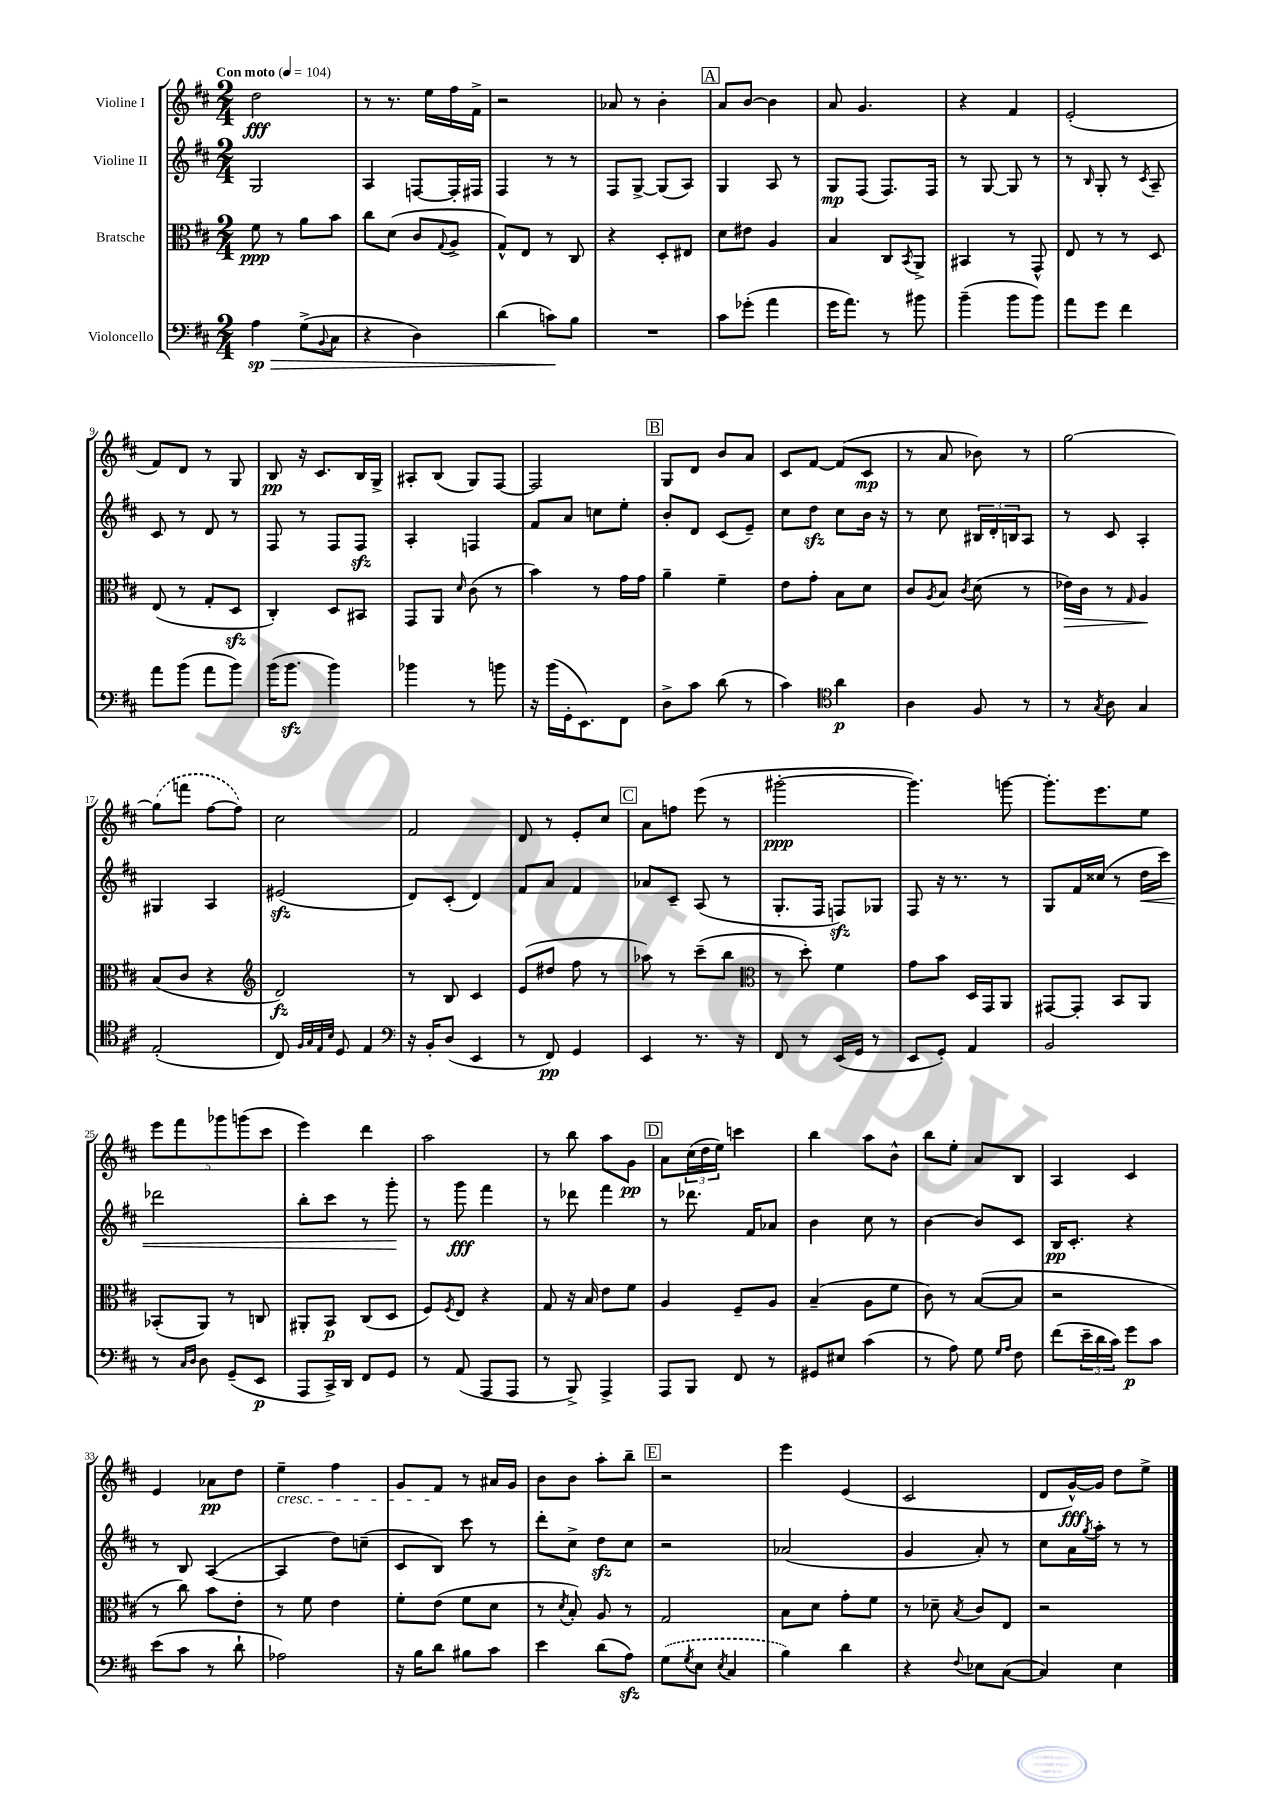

**kern	**dynam	**kern	**dynam	**kern	**dynam	**kern	**dynam
*part4	*part4	*part3	*part3	*part2	*part2	*part1	*part1
*staff4	*staff4	*staff3	*staff3	*staff2	*staff2	*staff1	*staff1
*I"Violoncello	*	*I"Bratsche	*	*I"Violine II	*	*I"Violine I	*
*clefF4	*	*clefC3	*	*clefG2	*	*clefG2	*
*k[f#c#]	*	*k[f#c#]	*	*k[f#c#]	*	*k[f#c#]	*
*M2/4	*	*M2/4	*	*M2/4	*	*M2/4	*
*MM104	*	*MM104	*	*MM104	*	*MM104	*
=1	=1	=1	=1	=1	=1	=1	=1
!	!	!	!	!	!	!LO:TX:a:B:t=Con moto	!
!	!LO:HP:b	!	!	!	!	!	!
4A\	> sp	8f#\	ppp	2G/	.	2dd\	fff
.	.	8r	.	.	.	.	.
(8G^\L	.	8a\L	.	.	.	.	.
8qqBB/	.	.	.	.	.	.	.
8C#\J	.	8b\J	.	.	.	.	.
=2	=2	=2	=2	=2	=2	=2	=2
4r	.	8cc#\L	.	4A/	.	8r	.
.	.	(8d\J	.	.	.	8.r	.
4D\)	.	8c#/L	.	[8Fn/L	.	.	.
.	.	.	.	.	.	16ee\LL	.
.	.	8qqG/	.	.	.	.	.
.	.	8A^/J	.	16F'/L]	.	16ff#\	.
.	.	.	.	16F#X/JJ	.	16f#^\JJ	.
=3	=3	=3	=3	=3	=3	=3	=3
(4d\	.	8G^^/L)	.	4F#/	.	2r	.
.	.	8E/J	.	.	.	.	.
8cn\L)	.	8r	.	8r	.	.	.
8B\J	]	8C#/	.	8r	.	.	.
=4	=4	=4	=4	=4	=4	=4	=4
2r	.	4r	.	8F#/L	.	8a-X/	.
.	.	.	.	[8G^/J	.	8r	.
.	.	8D'/L	.	(8G/L]	.	4b'\	.
.	.	8E#X/J	.	8A/J)	.	.	.
!!LO:REH:place=s1:t=A
=5	=5	=5	=5	=5	=5	=5	=5
8c#\L	.	8d\L	.	4G/	.	8a/L	.
(8g-X'\J	.	8e#X\J	.	.	.	[8b/J	.
4a\	.	4A/	.	8A/	.	4b\]	.
.	.	.	.	8r	.	.	.
=6	=6	=6	=6	=6	=6	=6	=6
16g\KL	.	4B/	.	8G/L	mp	8a/	.
8.a\J)	.	.	.	.	.	.	.
.	.	.	.	(8F#/J	.	4.g/	.
8r	.	8C#/L	.	8.F#/L)	.	.	.
.	.	8qBB/	.	.	.	.	.
8b#X\	.	8AA^/J	.	.	.	.	.
.	.	.	.	16F#/Jk	.	.	.
=7	=7	=7	=7	=7	=7	=7	=7
(4b~\	.	4BB#X/	.	8r	.	4r	.
.	.	.	.	[8G/	.	.	.
8b\L	.	8r	.	8G/]	.	4f#/	.
8b\J)	.	8GG^^/	.	8r	.	.	.
=8	=8	=8	=8	=8	=8	=8	=8
8a\L	.	8E/	.	8r	.	(2e'/	.
.	.	.	.	16qqB/	.	.	.
8g\J	.	8r	.	8G'/	.	.	.
4f#\	.	8r	.	8r	.	.	.
.	.	.	.	8qc#/	.	.	.
.	.	8D/	.	8A~/	.	.	.
!!LO:LB:g=z
=9	=9	=9	=9	=9	=9	=9	=9
8a\L	.	(8E/	.	8c#/	.	8f#/L)	.
(8b\J	.	8r	.	8r	.	8d/J	.
8a\L	.	8G'/L	.	8d/	.	8r	.
8b\J)	.	8Dzz/J	.	8r	.	8G/	.
=10	=10	=10	=10	=10	=10	=10	=10
(16b\KL	.	4C#'/)	.	8F#/	.	8B/	pp
8.bzz\J	.	.	.	.	.	.	.
.	.	.	.	8r	.	16r	.
.	.	.	.	.	.	8.c#/L	.
4b\)	.	8D/L	.	8F#/L	.	.	.
.	.	8BB#X/J	.	8F#zz/J	.	16B/L	.
.	.	.	.	.	.	16G^/JJ	.
=11	=11	=11	=11	=11	=11	=11	=11
4b-X\	.	8GG/L	.	4A'/	.	8A#X'/L	.
.	.	8AA/J	.	.	.	(8B/J	.
.	.	16qqd/	.	.	.	.	.
8r	.	(8c#\	.	4Fn/	.	8G/L)	.
8bn\	.	8r	.	.	.	[8F#/J	.
=12	=12	=12	=12	=12	=12	=12	=12
16r	.	4b\)	.	8f#/L	.	2F#/]	.
(16b\LL	.	.	.	.	.	.	.
16GG'\J	.	.	.	8a/J	.	.	.
8.EE\)	.	.	.	.	.	.	.
.	.	8r	.	8ccn\L	.	.	.
8FF#\J	.	16g\LL	.	8ee'\J	.	.	.
.	.	16g\JJ	.	.	.	.	.
!!LO:REH:place=s1:t=B
=13	=13	=13	=13	=13	=13	=13	=13
8D^\L	.	4a~\	.	8b'/L	.	8G/L	.
8c#\J	.	.	.	8d/J	.	8d/J	.
(8d\	.	4f#~\	.	(8c#/L	.	8b/L	.
8r	.	.	.	8e~/J)	.	8a/J	.
=14	=14	=14	=14	=14	=14	=14	=14
4c#\)	.	8e\L	.	8cc#\L	.	8c#/L	.
.	.	8g'\J	.	8ddzz\J	.	[8f#/J	.
*clefC4	*	*	*	*	*	*	*
4a\	p	8B\L	.	8cc#\L	.	(8f#/L]	.
.	.	8d\J	.	16b\Jk	.	8c#/J	mp
.	.	.	.	16r	.	.	.
=15	=15	=15	=15	=15	=15	=15	=15
4A\	.	8c#/L	.	8r	.	8r	.
.	.	8qA/	.	.	.	.	.
.	.	8B/J	.	8cc#\	.	8a/	.
.	.	8qc#/	.	.	.	.	.
8F#/	.	(8d\	.	24B#X/LL	.	8b-X\)	.
.	.	.	.	24d'/	.	.	.
.	.	.	.	24Bn/J	.	.	.
8r	.	8r	.	8A/J	.	8r	.
=16	=16	=16	=16	=16	=16	=16	=16
!	!	!	!LO:HP:b	!	!	!	!
8r	.	16e-X\LL)	>	8r	.	[2gg\	.
.	.	16c#\JJ	.	.	.	.	.
8qG/	.	.	.	.	.	.	.
8A\	.	8r	.	8c#/	.	.	.
.	.	16qqG/	.	.	.	.	.
4G/	.	4A/	.	4A'/	.	.	.
.	.	.	]	.	.	.	.
!!LO:LB:g=z
=17	=17	=17	=17	=17	=17	=17	=17
(2E'/	.	(8B/L	.	4G#X/	.	(8gg\L]	.
.	.	8c#/J	.	.	.	8fffn\J	.
.	.	4r	.	4A/	.	[8ff#\L	.
.	.	.	.	.	.	8ff#\J])	.
=18	=18	=18	=18	=18	=18	=18	=18
*	*	*clefG2	*	*	*	*	*
8C#/)	.	2d/)	fz	(2e#Xzz/	.	2cc#\	.
32qqF#/LLL	.	.	.	.	.	.	.
32qqG/	.	.	.	.	.	.	.
32qqE/	.	.	.	.	.	.	.
32qqB/JJJ	.	.	.	.	.	.	.
8D/	.	.	.	.	.	.	.
4E/	.	.	.	.	.	.	.
=19	=19	=19	=19	=19	=19	=19	=19
*clefF4	*	*	*	*	*	*	*
16r	.	8r	.	8d/L)	.	2f#/	.
16BB'/KL	.	.	.	.	.	.	.
(8D/J	.	8B/	.	(8c#'/J	.	.	.
4EE/	.	4c#/	.	4d/)	.	.	.
=20	=20	=20	=20	=20	=20	=20	=20
8r	.	(8e/L	.	8f#/L	.	8d/	.
8FF#/)	pp	8dd#X/J	.	8a/J	.	8r	.
4GG/	.	8ff#\	.	4f#/	.	8e'/L	.
.	.	8r	.	.	.	8cc#/J	.
!!LO:REH:place=s1:t=C
=21	=21	=21	=21	=21	=21	=21	=21
4EE/	.	8aa-X\)	.	8a-X/L	.	8a\L	.
.	.	8r	.	8c#~/J	.	8ffn\J	.
8.r	.	(8ccc#~\L	.	(8A/	.	(8eee\	.
.	.	8bb\J	.	8r	.	8r	.
16r	.	.	.	.	.	.	.
=22	=22	=22	=22	=22	=22	=22	=22
*	*	*clefC3	*	*	*	*	*
8FF#/	.	8r	.	8.G'/L	.	[2ggg#X'\	ppp
8r	.	8dd'\)	.	.	.	.	.
.	.	.	.	16F#/Jk	.	.	.
(16EE/LL	.	4f#\	.	8Fnzz/L)	.	.	.
16GG/JJ	.	.	.	.	.	.	.
8r	.	.	.	8G-X/J	.	.	.
=23	=23	=23	=23	=23	=23	=23	=23
8EE/L	.	8g\L	.	8F#/	.	4.ggg#\])	.
8GG'/J)	.	8b\J	.	16r	.	.	.
.	.	.	.	8.r	.	.	.
4AA/	.	16D/LL	.	.	.	.	.
.	.	16GG/J	.	.	.	.	.
.	.	8AA/J	.	8r	.	[8gggn\	.
=24	=24	=24	=24	=24	=24	=24	=24
2BB/	.	[8GG#X/L	.	8G/L	.	8.ggg'\L]	.
.	.	8GG#'/J]	.	16f#/L	.	.	.
.	.	.	.	(16cc##X/JJ	.	8.eee\	.
.	.	8BB/L	.	8r	.	.	.
!	!	!	!	!	!LO:HP:b	!	!
.	.	8AA/J	.	16dd\LL	<	8ee\J	.
.	.	.	.	16ccc#\JJ)	.	.	.
!!LO:LB:g=z
=25	=25	=25	=25	=25	=25	=25	=25
8r	.	(8BB-X'/L	.	2ddd-X\	.	10eee\L	.
.	.	.	.	.	.	10fff#\	.
16qqC#/LL	.	.	.	.	.	.	.
16qqD/JJ	.	.	.	.	.	.	.
8D\	.	8AA/J)	.	.	.	.	.
.	.	.	.	.	.	10ggg-X\	.
(8GG~/L	.	8r	.	.	.	.	.
.	.	.	.	.	.	(10gggn\	.
8EE/J	p	8Cn/	.	.	.	.	.
.	.	.	.	.	.	10ccc#\J	.
=26	=26	=26	=26	=26	=26	=26	=26
8AAA/L	.	8AA#X'/L	.	8bb'\L	.	4eee\)	.
16CC#^/L)	.	8BB/J	p	8ccc#\J	.	.	.
16DD/JJ	.	.	.	.	.	.	.
8FF#/L	.	(8C#/L	.	8r	.	4ddd\	.
8GG/J	.	8D/J	.	8ggg'\	.	.	.
.	.	.	.	.	[	.	.
=27	=27	=27	=27	=27	=27	=27	=27
8r	.	8F#/L)	.	8r	.	2aa\	.
.	.	8qF#/	.	.	.	.	.
(8AA/	.	8E/J	.	8ggg\	fff	.	.
8AAA/L	.	4r	.	4fff#\	.	.	.
8AAA/J	.	.	.	.	.	.	.
=28	=28	=28	=28	=28	=28	=28	=28
8r	.	8G/	.	8r	.	8r	.
8BBB^/)	.	16r	.	8ddd-X\	.	8bb\	.
.	.	16B/	.	.	.	.	.
4AAA^/	.	8e\L	.	4fff#\	.	8aa\L	.
.	.	8f#\J	.	.	.	8g\J	pp
!!LO:REH:place=s1:t=D
=29	=29	=29	=29	=29	=29	=29	=29
8AAA/L	.	4A/	.	8r	.	8a\L	.
8BBB/J	.	.	.	8.ddd-X\	.	(24cc#\L	.
.	.	.	.	.	.	24dd\	.
.	.	.	.	.	.	24ee\JJ)	.
8FF#/	.	8F#~/L	.	.	.	4cccn\	.
.	.	.	.	16f#/KL	.	.	.
8r	.	8A/J	.	8a-X/J	.	.	.
=30	=30	=30	=30	=30	=30	=30	=30
8GG#X/L	.	(4B~/	.	4b\	.	4bb\	.
8E#X/J	.	.	.	.	.	.	.
(4c#\	.	8A\L	.	8cc#\	.	8aa\L	.
.	.	8f#\J	.	8r	.	8b^^\J	.
=31	=31	=31	=31	=31	=31	=31	=31
8r	.	8c#\)	.	[4b\	.	8bb\L	.
8A\)	.	8r	.	.	.	8ee'\J	.
8G\	.	([8B/L	.	8b/L]	.	8a/L	.
16qqG/LL	.	.	.	.	.	.	.
16qqA/JJ	.	.	.	.	.	.	.
8F#\	.	8B/J]	.	8c#/J	.	8B/J	.
=32	=32	=32	=32	=32	=32	=32	=32
(8f#\L	.	2r	.	16B/KL	pp	4A/	.
.	.	.	.	8.c#'/J	.	.	.
24e~\L	.	.	.	.	.	.	.
24d\	.	.	.	.	.	.	.
24c#\JJ)	.	.	.	.	.	.	.
8g\L	p	.	.	4r	.	4c#/	.
8c#\J	.	.	.	.	.	.	.
!!LO:LB:g=z
=33	=33	=33	=33	=33	=33	=33	=33
(8e\L	.	8r	.	8r	.	4e/	.
8c#\J	.	8cc#\)	.	8B/	.	.	.
8r	.	8b\L	.	([4A/	.	8a-X\L	pp
8d`\	.	8e'\J	.	.	.	8dd\J	.
=34	=34	=34	=34	=34	=34	=34	=34
!	!	!	!	!	!	!LO:TX:b:i:t=cresc.	!
2A-X\)	.	8r	.	4A/]	.	4ee~\	.
.	.	8f#\	.	.	.	.	.
.	.	4e\	.	8dd\L)	.	4ff#\	.
.	.	.	.	(8ccn~\J	.	.	.
=35	=35	=35	=35	=35	=35	=35	=35
16r	.	8f#'\L	.	8c#/L	.	8g/L	.
16B\KL	.	.	.	.	.	.	.
8d\J	.	(8e\J	.	8B/J)	.	8f#/J	.
8B#X\L	.	8f#\L	.	8ccc#\	.	8r	.
8c#\J	.	8d\J	.	8r	.	16a#X/LL	.
.	.	.	.	.	.	16g/JJ	.
=36	=36	=36	=36	=36	=36	=36	=36
4e\	.	8r	.	8ddd'\L	.	8b\L	.
.	.	8qd/	.	.	.	.	.
.	.	8B'/)	.	8cc#^\J	.	8b\J	.
(8d\L	.	8A/	.	8ddzz\L	.	8aa'\L	.
8Azz\J)	.	8r	.	8cc#\J	.	8bb~\J	.
!!LO:REH:place=s1:t=E
=37	=37	=37	=37	=37	=37	=37	=37
(8G\L	.	2G/	.	2r	.	2r	.
8qG/	.	.	.	.	.	.	.
8E\J	.	.	.	.	.	.	.
8qE/	.	.	.	.	.	.	.
4C#/	.	.	.	.	.	.	.
=38	=38	=38	=38	=38	=38	=38	=38
4B\)	.	8B\L	.	(2a-X/	.	4eee\	.
.	.	8d\J	.	.	.	.	.
4d\	.	8g'\L	.	.	.	(4e/	.
.	.	8f#\J	.	.	.	.	.
=39	=39	=39	=39	=39	=39	=39	=39
4r	.	8r	.	4g/	.	2c#/	.
.	.	8d-X~\	.	.	.	.	.
8qqF#/	.	8qB/	.	.	.	.	.
8E-X\L	.	8c#/L	.	8a'/)	.	.	.
([8C#\J	.	8E/J	.	8r	.	.	.
=40	=40	=40	=40	=40	=40	=40	=40
4C#/])	.	2r	.	8cc#\L	.	8d/L	.
.	.	.	.	16a\L	.	[16g^^/L)	fff
.	.	.	.	8qgg/	.	.	.
.	.	.	.	16aa'\JJ	.	16g/JJ]	.
4E\	.	.	.	8r	.	8dd\L	.
.	.	.	.	8r	.	8ee^\J	.
==	==	==	==	==	==	==	==
*-	*-	*-	*-	*-	*-	*-	*-
